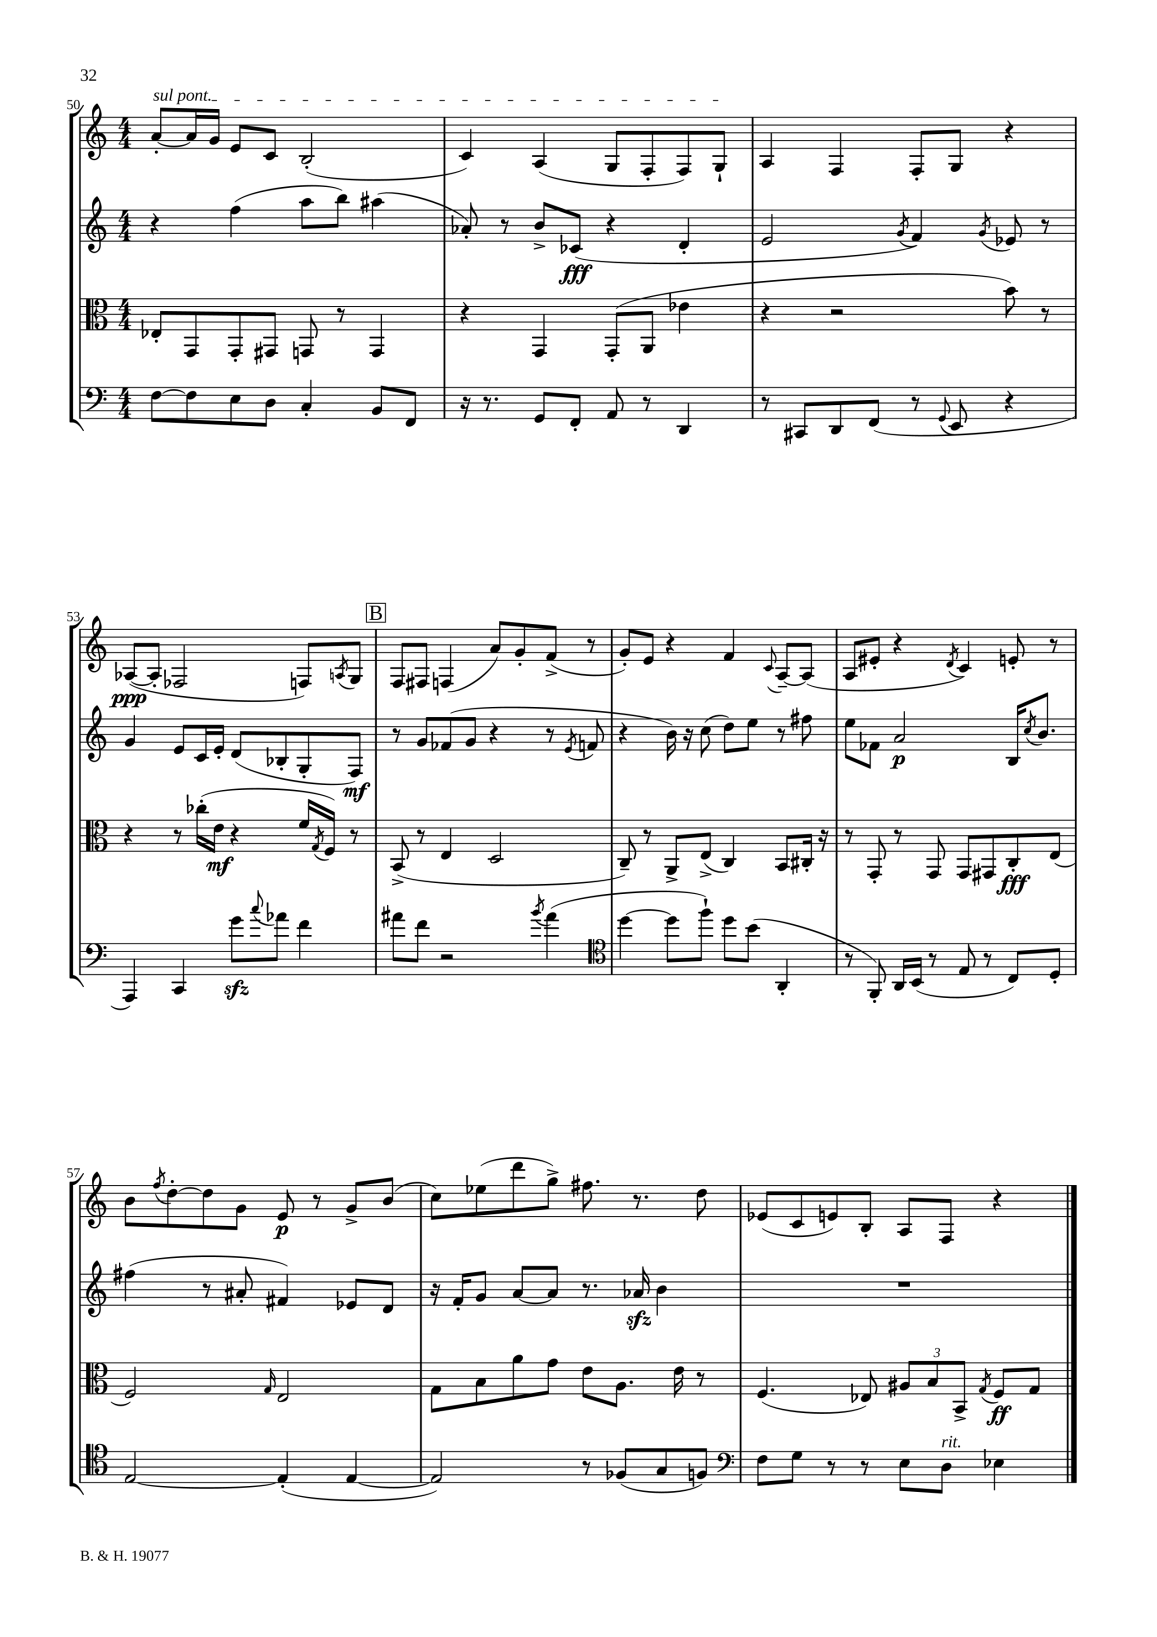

**kern	**kern	**dynam	**kern	**dynam	**kern	**dynam
*part4	*part3	*part3	*part2	*part2	*part1	*part1
*staff4	*staff3	*staff3	*staff2	*staff2	*staff1	*staff1
*clefF4	*clefC3	*	*clefG2	*	*clefG2	*
*k[]	*k[]	*	*k[]	*	*k[]	*
*M4/4	*M4/4	*	*M4/4	*	*M4/4	*
=50	=50	=50	=50	=50	=50	=50
!	!	!	!	!	!LO:TX:a:i:t=sul pont.	!
[8F\L	8E-X'/L	.	4r	.	[8a'/L	.
8F\]	8GG/	.	.	.	16a/L]	.
.	.	.	.	.	16g/JJ	.
8E\	8GG'/	.	(4ff\	.	8e/L	.
8D\J	8GG#X/J	.	.	.	8c/J	.
4C'/	8GGn/	.	8aa\L	.	(2B'/	.
.	8r	.	8bb\J)	.	.	.
8BB/L	4GG/	.	(4aa#X\	.	.	.
8FF/J	.	.	.	.	.	.
=51	=51	=51	=51	=51	=51	=51
16r	4r	.	8a-X'/)	.	4c/)	.
8.r	.	.	.	.	.	.
.	.	.	8r	.	.	.
8GG/L	4GG/	.	8b^/L	.	(4A/	.
8FF'/J	.	.	(8c-X/J	fff	.	.
8AA/	(8GG'/L	.	4r	.	8G/L	.
8r	8AA/J	.	.	.	8F'/	.
4DD/	4e-X\	.	4d'/	.	8F/)	.
.	.	.	.	.	8G`/J	.
=52	=52	=52	=52	=52	=52	=52
8r	4r	.	2e/	.	4A/	.
8CC#X/L	.	.	.	.	.	.
8DD/	2r	.	.	.	4F/	.
(8FF/J	.	.	.	.	.	.
.	.	.	8qg/	.	.	.
8r	.	.	4f/)	.	8F'/L	.
8qqGG/	.	.	.	.	.	.
8EE/	.	.	.	.	8G/J	.
.	.	.	8qg/	.	.	.
4r	8b\)	.	8e-X/	.	4r	.
.	8r	.	8r	.	.	.
!!LO:LB:g=z
=53	=53	=53	=53	=53	=53	=53
4AAA/)	4r	.	4g/	.	([8A-X/L	ppp
.	.	.	.	.	8A-'/J]	.
4CC/	8r	.	8e/L	.	2F-X/	.
.	(16cc-X'\LL	.	16c/L	.	.	.
.	16e\JJ	mf	16e'/JJ	.	.	.
8gzz\L	4r	.	(8d/L	.	.	.
8qqcc/	.	.	.	.	.	.
8a-X\J	.	.	8B-X'/	.	.	.
4f\	16f/LL	.	8G'/	.	8Fn/L)	.
.	8qG/	.	.	.	.	.
.	16F/JJ)	.	.	.	.	.
.	.	.	.	.	8qAn/	.
.	8r	.	8F/J)	mf	8G/J	.
!!LO:REH:place=s1:t=B
=54	=54	=54	=54	=54	=54	=54
8a#X\L	(8BB^/	.	8r	.	8F/L	.
8f\J	8r	.	8g/L	.	8F#X/J	.
2r	4E/	.	(8f-X/	.	(4Fn/	.
.	.	.	8g/J	.	.	.
.	2D/	.	4r	.	8a/L)	.
.	.	.	.	.	8g'/	.
8qb/	.	.	.	.	.	.
(4a#\	.	.	8r	.	(8f^/J	.
.	.	.	8qe/	.	.	.
.	.	.	8fn/	.	8r	.
=55	=55	=55	=55	=55	=55	=55
*clefC4	*	*	*	*	*	*
[4dd\	8C~/)	.	4r	.	8g'/L)	.
.	8r	.	.	.	8e/J	.
8dd\L]	8AA^/L	.	16b\)	.	4r	.
.	.	.	16r	.	.	.
8ff`\J)	(8E^/J	.	(8cc\	.	.	.
8dd\L	4C/)	.	8dd\L)	.	4f/	.
(8b\J	.	.	8ee\J	.	.	.
.	.	.	.	.	8qqc/	.
4AA'/	8BB/L	.	8r	.	[8A~/L	.
.	16C#X'/Jk	.	8ff#X\	.	(8A/J]	.
.	16r	.	.	.	.	.
=56	=56	=56	=56	=56	=56	=56
8r	8r	.	8ee\L	.	8A/L	.
8FF'/)	8GG'/	.	8f-X\J	.	8e#X'/J	.
16AA/LL	8r	.	2a/	p	4r	.
(16BB/JJ	.	.	.	.	.	.
8r	8GG/	.	.	.	.	.
.	.	.	.	.	8qd/	.
8E/	8GG/L	.	.	.	4c/)	.
8r	8GG#X/	.	.	.	.	.
8C/L)	8C'/	fff	16B/KL	.	8en'/	.
.	.	.	8qcc/	.	.	.
.	.	.	8.b/J	.	.	.
8D'/J	(8E/J	.	.	.	8r	.
!!LO:LB:g=z
=57	=57	=57	=57	=57	=57	=57
[2E/	2F/)	.	(4ff#X\	.	8b\L	.
.	.	.	.	.	8qff/	.
.	.	.	.	.	[8dd'\	.
.	.	.	8r	.	8dd\]	.
.	.	.	8a#X'/	.	8g\J	.
.	16qqG/	.	.	.	.	.
(4E'/]	2E/	.	4f#X/)	.	8e/	p
.	.	.	.	.	8r	.
[4E/	.	.	8e-X/L	.	8g^/L	.
.	.	.	8d/J	.	(8b/J	.
=58	=58	=58	=58	=58	=58	=58
2E/])	8G\L	.	16r	.	8cc\L)	.
.	.	.	16f'/KL	.	.	.
.	8B\	.	8g/J	.	(8ee-X\	.
.	8a\	.	[8a/L	.	8ddd\	.
.	8g\J	.	8a/J]	.	8gg^\J)	.
8r	8e\L	.	8.r	.	8.ff#X\	.
(8F-X/L	8.A\J	.	.	.	.	.
.	.	.	16a-Xzz/	.	8.r	.
8G/	.	.	4b\	.	.	.
.	16e\	.	.	.	.	.
8Fn/J)	8r	.	.	.	8dd\	.
=59	=59	=59	=59	=59	=59	=59
*clefF4	*	*	*	*	*	*
8F\L	(4.F/	.	1r	.	(8e-X/L	.
8G\J	.	.	.	.	8c/	.
8r	.	.	.	.	8en/)	.
8r	8E-X/)	.	.	.	8B'/J	.
8E\L	12A#X/L	.	.	.	8A/L	.
.	12B/	.	.	.	.	.
!LO:TX:a:i:t=rit.	!	!	!	!	!	!
8D\J	.	.	.	.	8F/J	.
.	12BB^/J	.	.	.	.	.
.	8qG/	.	.	.	.	.
4E-X\	8F/L	ff	.	.	4r	.
.	8G/J	.	.	.	.	.
==	==	==	==	==	==	==
*-	*-	*-	*-	*-	*-	*-
